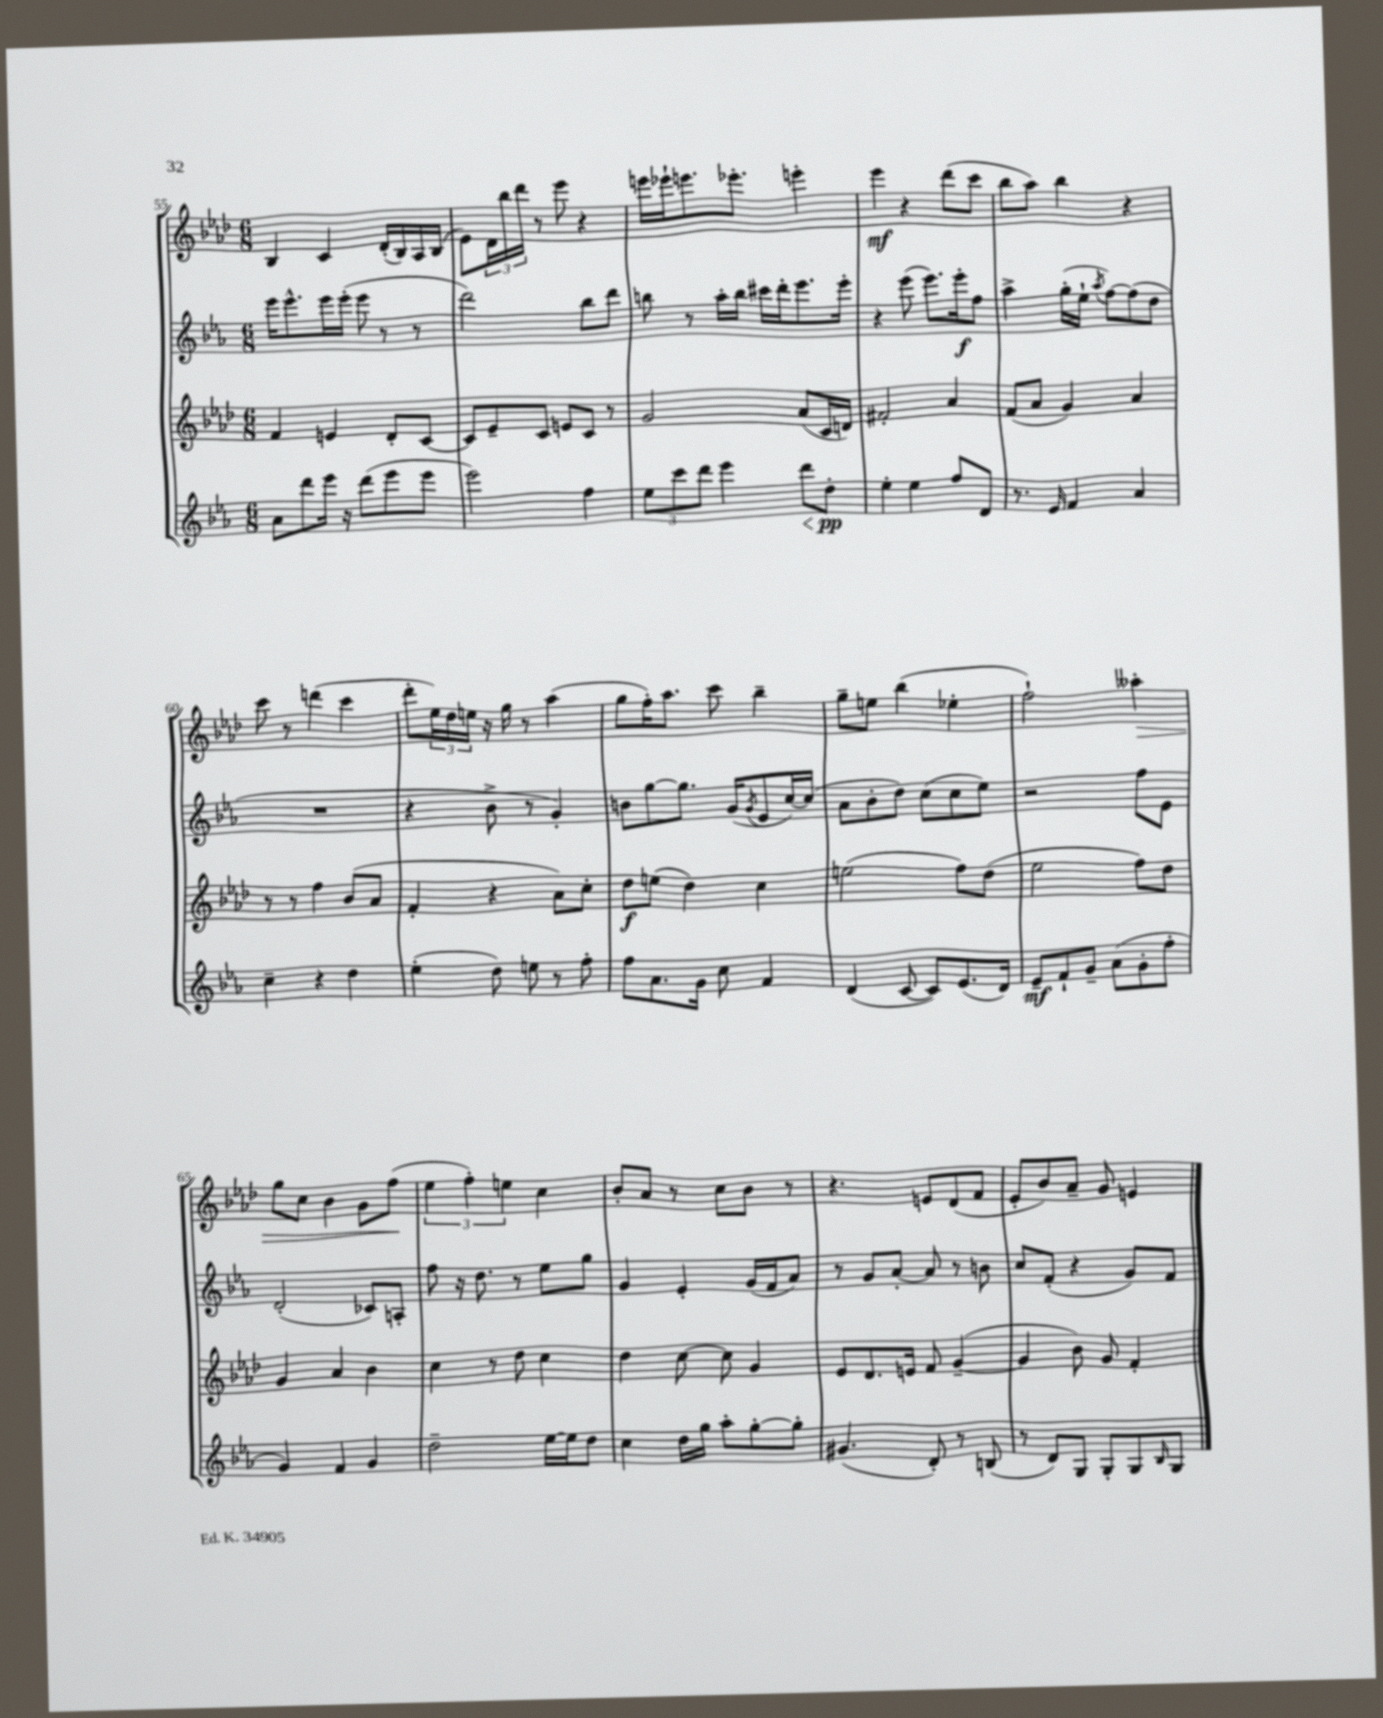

**kern	**dynam	**kern	**dynam	**kern	**dynam	**kern	**dynam
*part4	*part4	*part3	*part3	*part2	*part2	*part1	*part1
*staff4	*staff4	*staff3	*staff3	*staff2	*staff2	*staff1	*staff1
*clefG2	*	*clefG2	*	*clefG2	*	*clefG2	*
*k[b-e-a-]	*	*k[b-e-a-d-]	*	*k[b-e-a-]	*	*k[b-e-a-d-]	*
*M6/8	*	*M6/8	*	*M6/8	*	*M6/8	*
=55	=55	=55	=55	=55	=55	=55	=55
8a-\L	.	4f/	.	16eee-\KL	.	4B-/	.
.	.	.	.	8.eee-^^\	.	.	.
8ddd\	.	.	.	.	.	.	.
16eee-\Jk	.	4en/	.	16eee-\L	.	4c/	.
16r	.	.	.	(16eee-'\JJ	.	.	.
(8ddd\L	.	.	.	8eee-\	.	.	.
8eee-\	.	8d-'/L	.	8r	.	(16d-'/LL	.
.	.	.	.	.	.	16B-/)	.
8eee-\J	.	[8c/J	.	8r	.	16A-/	.
.	.	.	.	.	.	(16B-/JJ	.
=56	=56	=56	=56	=56	=56	=56	=56
2eee-\)	.	8c/L]	.	2ddd\)	.	8e-\L)	.
.	.	8e-~/	.	.	.	24d-\L	.
.	.	.	.	.	.	24bb-\	.
.	.	.	.	.	.	24ddd-\JJ	.
.	.	8c/J	.	.	.	8r	.
.	.	8en/L	.	.	.	8eee-\	.
4ff\	.	8c/J	.	8bb-\L	.	4r	.
.	.	8r	.	8ddd\J	.	.	.
=57	=57	=57	=57	=57	=57	=57	=57
12ee-\L	.	2g/	.	8bbn\	.	16eeen\LL	.
.	.	.	.	.	.	16eee-X`\J	.
12ccc\	.	.	.	.	.	.	.
.	.	.	.	8r	.	8.eeen\	.
12ddd\J	.	.	.	.	.	.	.
4eee-\	.	.	.	16aa-'\LL	.	.	.
.	.	.	.	16bb\JJ	.	8.eee-X'\J	.
.	.	.	.	16ccc#X\LL	.	.	.
.	.	.	.	16ddd'\J	.	.	.
!	!LO:HP:b	!	!	!	!	!	!
8ddd\L	<	(8a-/L	.	8.eee-\	.	4eeen'\	.
8dd'\J	pp	16c/L	.	.	.	.	.
.	.	16dn/JJ)	.	16eee-'\Jk	.	.	.
.	[	.	.	.	.	.	.
=58	=58	=58	=58	=58	=58	=58	=58
4ee-'\	.	2f#X'/	.	4r	.	4eee-\	mf
4ee-\	.	.	.	(8eee-\	.	4r	.
.	.	.	.	8.eee-\L)	.	.	.
8ff/L	.	4a-/	.	.	.	(8ddd-\L	.
.	.	.	.	16eee-'\k	f	.	.
8d/J	.	.	.	8ff\J	.	8ccc\J	.
=59	=59	=59	=59	=59	=59	=59	=59
8.r	.	(8f/L	.	4aa-^\	.	8bb-\L	.
.	.	8a-/J	.	.	.	8aa-\J)	.
16e-/	.	.	.	.	.	.	.
4f/	.	4g/)	.	(16gg'\LL	.	4bb-\	.
.	.	.	.	16ee-`\JJ	.	.	.
.	.	.	.	8qaa-/	.	.	.
.	.	.	.	[8ff\L)	.	.	.
4a-/	.	4a-/	.	(8ff\]	.	4r	.
.	.	.	.	8dd\J	.	.	.
!!LO:LB:g=z
=60	=60	=60	=60	=60	=60	=60	=60
4cc~\	.	8r	.	2.r	.	8ccc\	.
.	.	8r	.	.	.	8r	.
4r	.	4ff\	.	.	.	(4dddn\	.
4dd\	.	(8b-/L	.	.	.	4ccc\	.
.	.	8a-/J	.	.	.	.	.
=61	=61	=61	=61	=61	=61	=61	=61
(4ee-'\	.	4f'/	.	4r	.	8ddd-'\L	.
.	.	.	.	.	.	24ee-\L)	.
.	.	.	.	.	.	24dd-\	.
.	.	.	.	.	.	24een\JJ	.
8dd\)	.	4r	.	8b-^\	.	16r	.
.	.	.	.	.	.	16gg\	.
8een\	.	.	.	8r	.	8r	.
8r	.	8a-\L)	.	4g'/)	.	(4aa-\	.
8ff'\	.	8cc'\J	.	.	.	.	.
=62	=62	=62	=62	=62	=62	=62	=62
8ff\L	.	8dd-\L	f	8bn\L	.	8gg\L	.
8.a-\	.	(8een\J	.	[8gg\	.	16ff'\K)	.
.	.	.	.	.	.	8.aa-\J	.
.	.	4dd-\)	.	8.gg\J]	.	.	.
16g\Jk	.	.	.	.	.	.	.
8cc\	.	.	.	.	.	8ccc\	.
.	.	.	.	(16g/KL	.	.	.
.	.	.	.	8qg/	.	.	.
4f/	.	4cc\	.	8e-/	.	4bb-~\	.
.	.	.	.	[16cc/L)	.	.	.
.	.	.	.	(16cc/JJ]	.	.	.
=63	=63	=63	=63	=63	=63	=63	=63
(4d/	.	(2een\	.	8a-\L	.	8gg~\L	.
.	.	.	.	8b-'\	.	8een\J	.
[8c/	.	.	.	8dd\J)	.	(4bb-\	.
8c/L])	.	.	.	(8cc\L	.	.	.
(8.e-/	.	8ff\L)	.	8cc\	.	4ee-X'\	.
.	.	(8dd-\J	.	8ee-\J)	.	.	.
16d/Jk)	.	.	.	.	.	.	.
=64	=64	=64	=64	=64	=64	=64	=64
8e-~/L	mf	2ee-\	.	2r	.	2ff`\)	.
8f`/	.	.	.	.	.	.	.
8g~/J	.	.	.	.	.	.	.
(8a-\L	.	.	.	.	.	.	.
!	!	!	!	!	!	!	!LO:HP:b
8g'\	.	8ff\L)	.	8ff\L	.	4aa--X'\	>
8ff'\J	.	8dd-\J	.	8e-\J	.	.	.
!!LO:LB:g=z
=65	=65	=65	=65	=65	=65	=65	=65
4g/)	.	4g/	.	(2d'/	.	8gg\L	.
.	.	.	.	.	.	8cc\J	.
4f/	.	4a-/	.	.	.	4b-\	.
4g/	.	4b-\	.	8c-X/L)	.	8g\L	.
.	.	.	.	8An'/J	.	(8ff\J	.
.	.	.	.	.	.	.	]
=66	=66	=66	=66	=66	=66	=66	=66
2dd~\	.	4cc\	.	8ff\	.	6ee-\	.
.	.	.	.	16r	.	.	.
.	.	.	.	.	.	6ff'\)	.
.	.	.	.	8.dd\	.	.	.
.	.	8r	.	.	.	.	.
.	.	.	.	.	.	6een\	.
.	.	8dd-\	.	8r	.	.	.
[16ee-\LL	.	4cc\	.	8ee-\L	.	4cc\	.
16ee-\J]	.	.	.	.	.	.	.
8dd\J	.	.	.	8gg\J	.	.	.
=67	=67	=67	=67	=67	=67	=67	=67
4cc\	.	4dd-\	.	4g/	.	8b-'/L	.
.	.	.	.	.	.	8a-/J	.
16dd\LL	.	[8cc\	.	4e-'/	.	8r	.
16gg\JJ	.	.	.	.	.	.	.
8aa-'\L	.	8cc\]	.	.	.	8cc\L	.
[8gg'\	.	4g/	.	(16g/LL	.	8b-\J	.
.	.	.	.	16f/J	.	.	.
8gg'\J]	.	.	.	8a-/J)	.	8r	.
=68	=68	=68	=68	=68	=68	=68	=68
(4.g#X/	.	8e-/L	.	8r	.	4.r	.
.	.	8.d-/	.	8g/L	.	.	.
.	.	.	.	[8a-'/J	.	.	.
.	.	16en/Jk	.	.	.	.	.
8d'/)	.	8f/	.	8a-/]	.	8en/L	.
8r	.	([4g~/	.	8r	.	(8d-/	.
(8Bn/	.	.	.	8bn\	.	8f/J	.
=69	=69	=69	=69	=69	=69	=69	=69
8r	.	4g/]	.	8cc/L	.	8e-'/L	.
8d/L)	.	.	.	(8f'/J	.	8b-/)	.
8G/J	.	8b-\)	.	4r	.	8a-~/J	.
8G'/L	.	8g/	.	.	.	8g/	.
8G/	.	4f'/	.	8g/L)	.	4en/	.
16qqB-/	.	.	.	.	.	.	.
8G/J	.	.	.	8f/J	.	.	.
==	==	==	==	==	==	==	==
*-	*-	*-	*-	*-	*-	*-	*-
